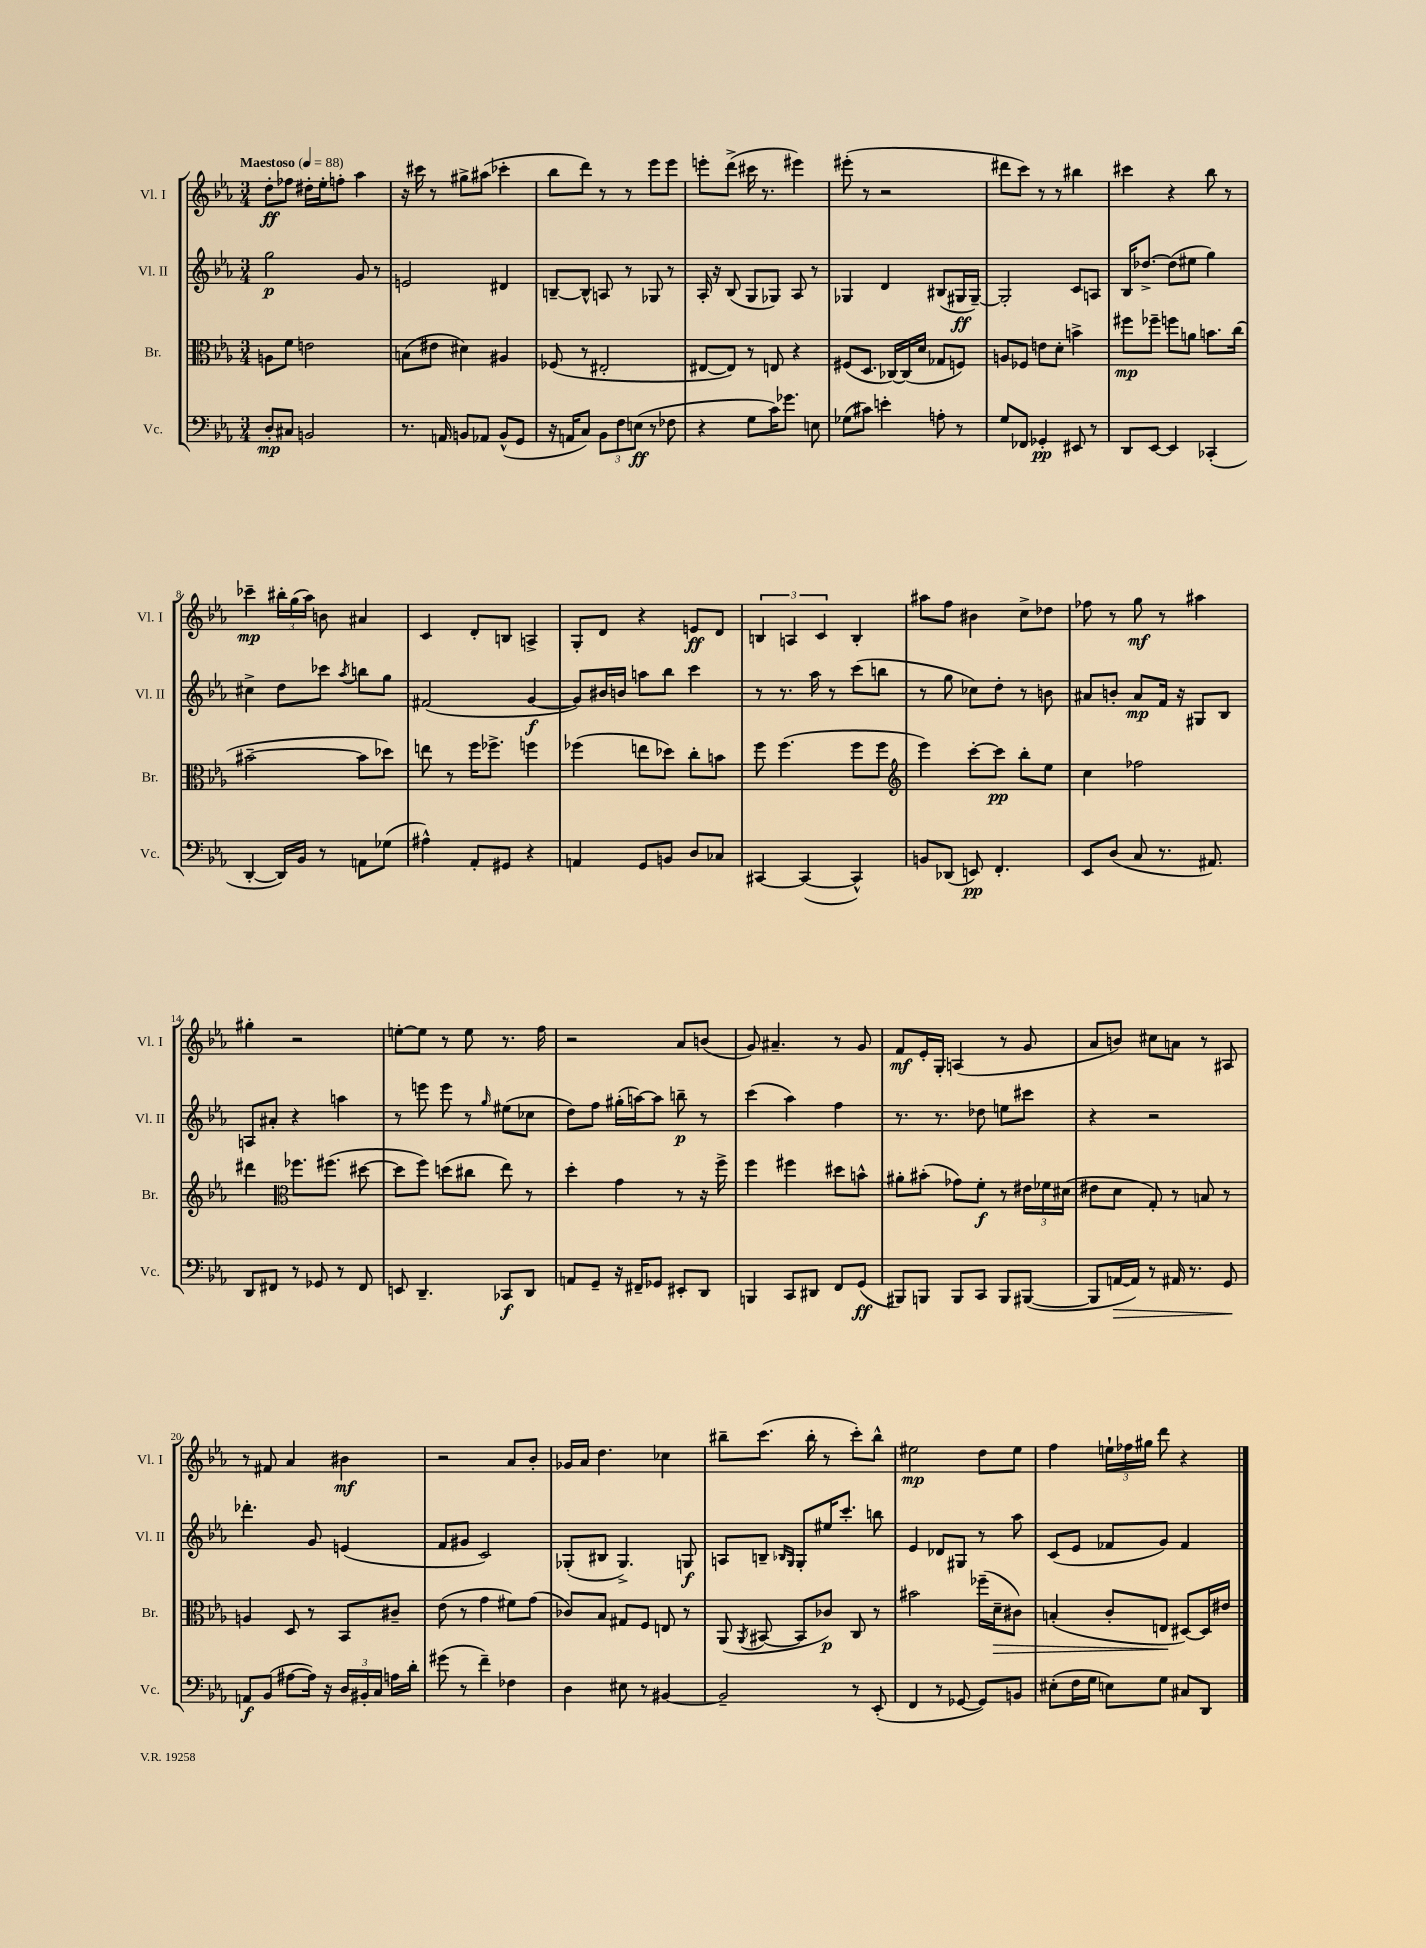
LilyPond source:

<<
\new StaffGroup <<
\new Staff = "s0" \with { instrumentName = "Vl. I" shortInstrumentName = "Vl. I" } {
    \clef treble \key ees \major \numericTimeSignature \time 3/4 \tempo "Maestoso" 4 = 88
    \autoBeamOff d''8[-.\ff fes''8] dis''16[-. ees''16-. f''8]-. aes''4 |
    r16 cis'''16 r8 gis''8[-> ais''8]( ces'''4-. |
    bes''8[ d'''8]) r8 r8 ees'''8[ ees'''8] |
    e'''8[-. d'''8]->( cis'''16 r8. eis'''4) |
    eis'''8-.( r8 r2 |
    dis'''8[ c'''8]) r8 r8 bis''4 |
    cis'''4 r4 bes''8 r8 |
    ces'''4--\mp \tuplet 3/2 { bis''16[-. g''16( aes''16]) } b'8 ais'4 |
    c'4 d'8[-. b8] a4-> |
    g8[-. d'8] r4 e'8[\ff d'8] |
    \tuplet 3/2 { b4 a4 c'4 } b4-. |
    ais''8[ f''8] bis'4 c''8[-> des''8] |
    fes''8 r8 g''8\mf r8 ais''4 |
    gis''4-. r2 |
    e''8[~-. e''8] r8 e''8 r8. f''16 |
    r2 aes'8[ b'8]( |
    g'8) ais'4.-- r8 g'8 |
    f'8[\mf ees'16-. g16]-. a4( r8 g'8 |
    aes'8[ b'8]) cis''8[ a'8] r8 ais8 |
    r8 fis'8 aes'4 bis'4\mf |
    r2 aes'8[ bes'8]-. |
    ges'16[ aes'16] d''4. ces''4 |
    bis''8[-- c'''8.]( bis''16-. r8 c'''8[-.) bis''8]-^ |
    eis''2\mp d''8[ eis''8] |
    f''4 \tuplet 3/2 { e''16[-! fes''16 gis''16] } d'''8 r4 \bar "|." |
}
\new Staff = "s1" \with { instrumentName = "Vl. II" shortInstrumentName = "Vl. II" } {
    \clef treble \key ees \major \numericTimeSignature \time 3/4
    \autoBeamOff g''2\p g'8 r8 |
    e'2 dis'4 |
    b8[~-- b8]-^ a8 r8 ges8 r8 |
    aes16-. r16 bes8( g8[ ges8]) aes8 r8 |
    ges4 d'4 bis8[( gis16\ff gis16]~--) |
    gis2-. c'8[ a8] |
    bes16[ des''8.]~-> des''8[( eis''8] g''4) |
    cis''4-> d''8[ ces'''8] \acciaccatura { aes''8 } b''8[ g''8] |
    fis'2( g'4~\f |
    g'8[) bis'16 b'16] a''8[ bes''8] c'''4 |
    r8 r8. aes''16 r8 c'''8[( b''8] |
    r8 g''8 ces''8[) d''8]-. r8 b'8 |
    ais'8[ b'8]-. ais'8[\mp f'16] r16 gis8[ bes8] |
    a8[ ais'8]-. r4 a''4 |
    r8 e'''8 e'''8 r8 \grace { g''16 } eis''8[( ces''8] |
    d''8[) f''8] gis''16[-.( a''16~) a''8] b''8--\p r8 |
    c'''4( aes''4) f''4 |
    r8. r8. des''8 e''8[ cis'''8] |
    r4 r2 |
    des'''4.-. g'8 e'4( |
    f'8[ gis'8] c'2) |
    ges8[-.( bis8] ges4.->) g8\f |
    a8[ b8]-- \grace { bes16[ g16] } g8[-. eis''16 c'''8.]-. b''8 |
    ees'4 des'8[ gis8] r8 aes''8 |
    c'8[( ees'8] fes'8[ g'8]) fes'4 \bar "|." |
}
\new Staff = "s2" \with { instrumentName = "Br." shortInstrumentName = "Br." } {
    \clef alto \key ees \major \numericTimeSignature \time 3/4
    \autoBeamOff a8[ f'8] e'2 |
    b8[( eis'8] dis'4) ais4 |
    fes8( r8 eis2-. |
    eis8[~ eis8]) r8 e8 r4 |
    fis8[( d8.] ces16[~) ces16( d'16] ges8[ f8]) |
    a8[ fes8] e'8[ d'8]-. b'4-> |
    fis''8[\mp fes''8]-- f''8[ a'8] b'8.[ c''16]( |
    bis'2~-- bis'8[ des''8]) |
    e''8 r8 f''16[ fes''8.]-> f''4 |
    fes''4( e''8[ des''8]) c''8[-. b'8] |
    f''8 f''4.( f''8[ f''8] |
    \clef treble ees'''4) c'''8[~-. c'''8]\pp bes''8[-. ees''8] |
    c''4 fes''2 |
    dis'''4 \clef alto fes''8.[ fis''8.]( dis''8~ |
    dis''8[ f''8]) d''8[( cis''8] ees''8) r8 |
    d''4-. g'4 r8 r16 f''16-> |
    f''4 fis''4 dis''8[ b'8]-^ |
    ais'8[-. bis'8]-.( ges'8[) f'8]-.\f r8 \tuplet 3/2 { eis'16[ fes'16 dis'16]( } |
    eis'8[ d'8] g8-.) r8 b8 r8 |
    a4 d8 r8 bes,8[ cis'8]-- |
    ees'8( r8 g'4 fis'8[) g'8]( |
    ces'8[) bes8] gis8[ f8] e8 r8 |
    aes,8( \acciaccatura { aes,8 } bis,8~ bis,8[ ces'8]\p) c8 r8 |
    bis'2 fes''16[--( d'16--\> cis'8]) |
    b4-.( c'8[-. e8]\! dis8[~) dis16 eis'16] \bar "|." |
}
\new Staff = "s3" \with { instrumentName = "Vc." shortInstrumentName = "Vc." } {
    \clef bass \key ees \major \numericTimeSignature \time 3/4
    \autoBeamOff d8[-.\mp cis8] b,2 |
    r8. a,16 b,8[ aes,8] b,8[-^( g,8] |
    r16 a,16[ c8]) \tuplet 3/2 { bes,8[ f8 e8]\ff( } r8 fes8 |
    r4 g8[ c'16) ges'8.] e8 |
    ges8[( cis'8]) e'4-. a8-. r8 |
    g8[ fes,8] ges,4-.\pp eis,8 r8 |
    d,8[ ees,8]~ ees,4 ces,4-.( |
    d,4~-. d,16[) bes,16] r8 a,8[ ges8]( |
    ais4-^) aes,8[-. gis,8] r4 |
    a,4 g,8[ b,8] d8[ ces8] |
    cis,4~ cis,4~( cis,4-^) |
    b,8[ des,8]( e,8\pp) f,4.-. |
    ees,8[ d8]( c8 r8. ais,8.) |
    d,8[ fis,8] r8 ges,8 r8 fis,8 |
    e,8 d,4.-- ces,8[\f d,8] |
    a,8[ g,8]-- r16 fis,16[-- ges,8] eis,8[-. d,8] |
    b,,4 c,8[ dis,8] f,8[ g,8]\ff( |
    bis,,8[) b,,8] b,,8[ c,8] b,,8[ bis,,8]~( |
    bis,,8[ a,16~\> a,16]) r8 ais,16 r8. g,8\! |
    a,8[\f bes,8]( ais8[~ ais16]) r16 \tuplet 3/2 { d16[ bis,16-. c16] } a16[ d'16]-. |
    gis'8( r8 f'4--) fes4 |
    d4 eis8 r8 bis,4~ |
    bis,2-- r8 ees,8-.( |
    f,4 r8 ges,8~ ges,8[) b,8] |
    eis8[-.( f16 g16] e8[) g8] cis8[ d,8] \bar "|." |
}
>>
>>
